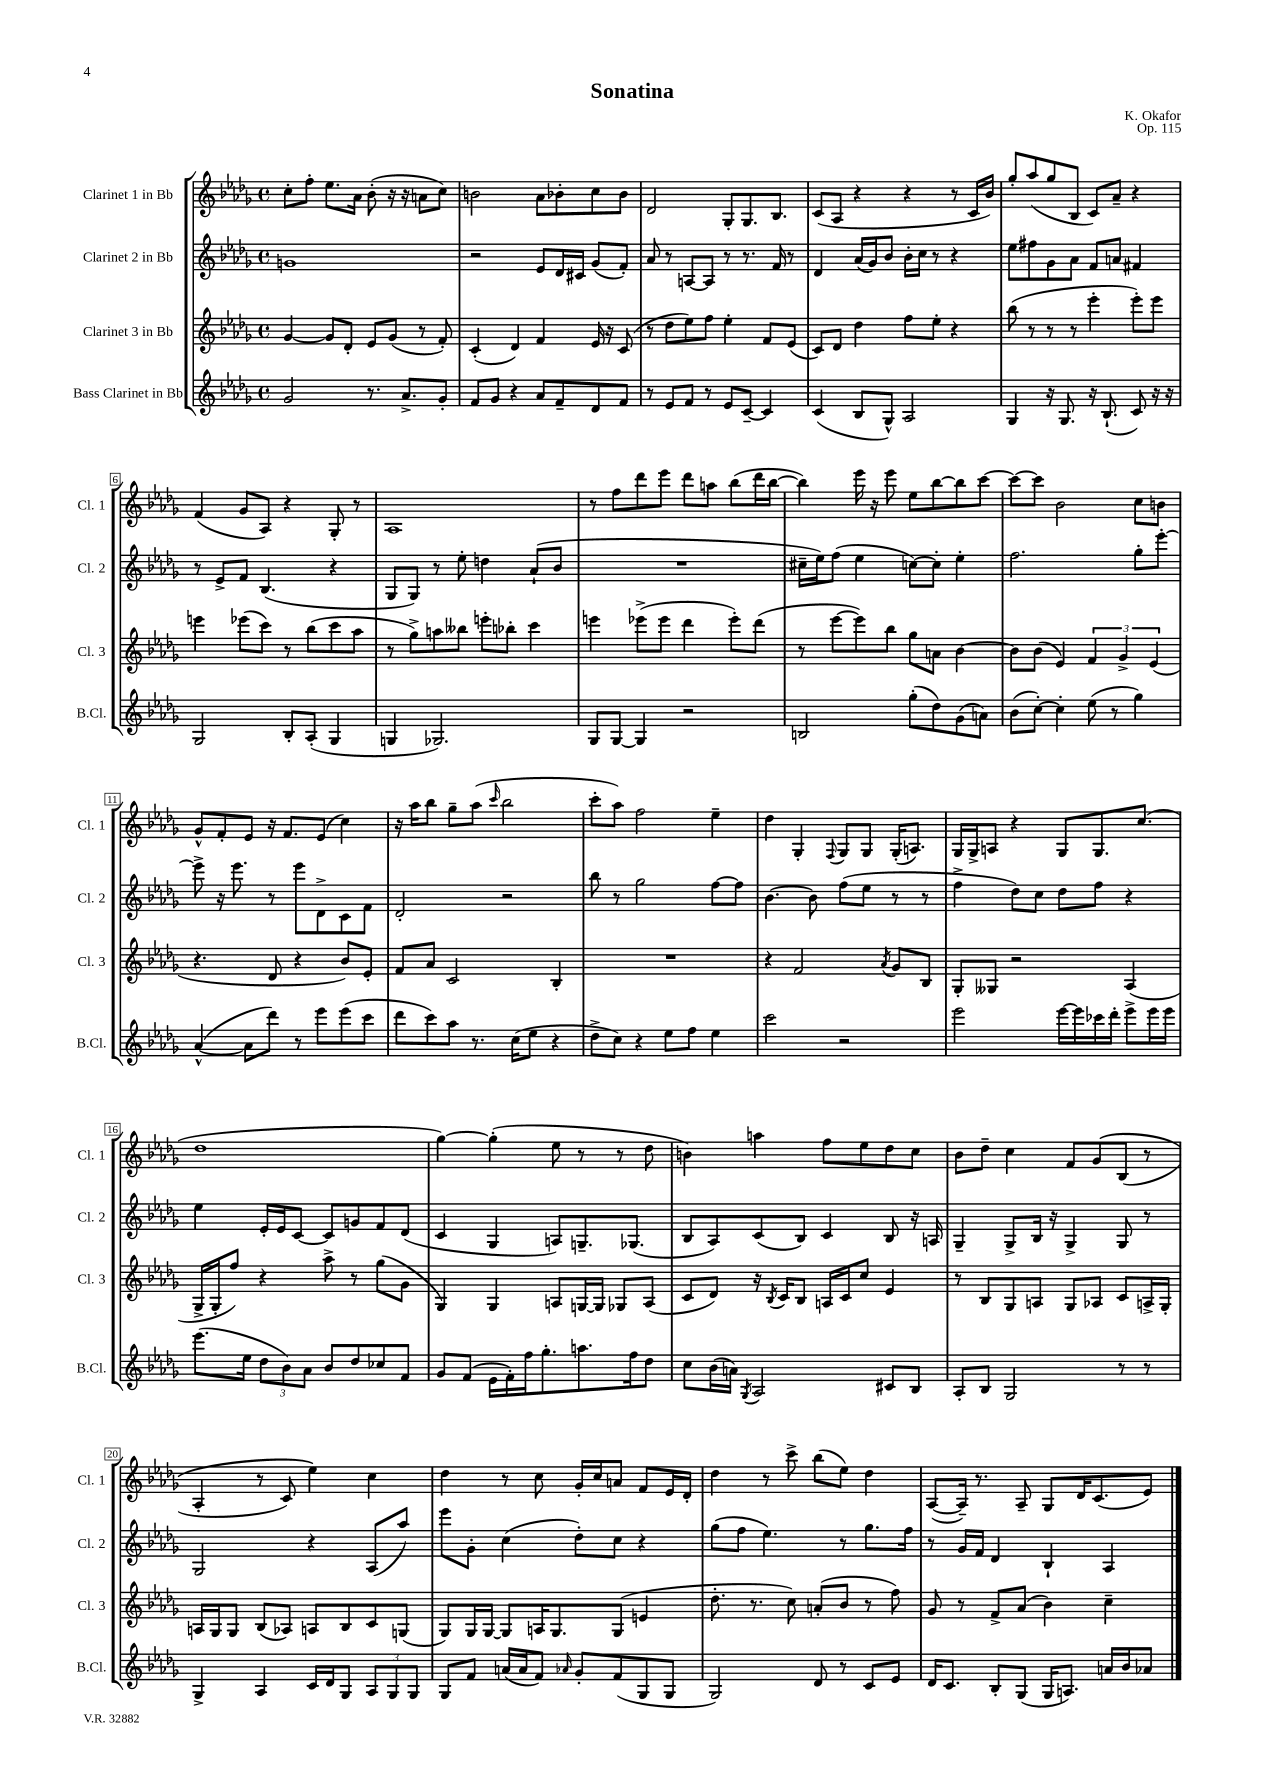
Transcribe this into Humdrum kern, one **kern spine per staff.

**kern	**kern	**kern	**kern
*staff4	*staff3	*staff2	*staff1
*clefG2	*clefG2	*clefG2	*clefG2
*k[b-e-a-d-g-]	*k[b-e-a-d-g-]	*k[b-e-a-d-g-]	*k[b-e-a-d-g-]
*M4/4	*M4/4	*M4/4	*M4/4
*met(c)	*met(c)	*met(c)	*met(c)
2g-	[4g-	1g	8cc'
.	.	.	8ff'
.	8g-]	.	8.ee-
.	8d-'	.	.
.	.	.	16a-
8.r	8e-	.	(8b-'
.	(8g-	.	16r
8.a-^	.	.	16r
.	8r	.	8a
8g-'	8f')	.	8cc)
=	=	=	=
8f	(4c'	2r	2b
8g-	.	.	.
4r	4d-)	.	.
8a-	4f	8e-	8a-
8f~	.	16d-	8b-'
.	.	16c#	.
8d-	16e-	(8g-	8cc
.	16r	.	.
8f	(8c	8f')	8b-
=	=	=	=
8r	8r	8a-	2d-
8e-	8dd-	8r	.
8f	8ee-)	[8A	.
8r	8ff	8A]	.
8e-	4ee-'	8r	8G-'
[8c~	.	8.r	8.G-
4c]	8f	.	.
.	.	16f	8.B-
.	(8e-	8r	.
=	=	=	=
(4c	8c)	4d-	(8c
.	8d-	.	8A-
8B-	4dd-	(16a-	4r
.	.	16g-)	.
8G-^^)	.	8b-	.
2A-	8ff	16b-'	4r
.	.	16cc	.
.	8ee-'	8r	.
.	4r	4r	8r
.	.	.	16c
.	.	.	16b-)
=	=	=	=
4G-	(8bb-	8ee-	8gg-'
.	8r	8ff#	(8aa-
16r	8r	8g-	8gg-
8.G-	.	.	.
.	8r	8a-	8B-
16r	4eee-'	8f	8c)
(8.B-`	.	.	.
.	.	8a	8a-~
8c)	8eee-')	4f#	4r
16r	8eee-	.	.
16r	.	.	.
=	=	=	=
2G-	4eee	8r	(4f
.	.	8e-^	.
.	(8eee-	8f	8g-
.	8ccc)	(4.B-	8A-)
8B-'	8r	.	4r
(8A-'	(8bb-	.	.
4G-	8ccc	4r	8G-'
.	8aa-	.	8r
=	=	=	=
4G	8r	8G-	1A-
.	8gg-^)	8G-)	.
2.G-)	8aa	8r	.
.	8bb--	8ee-'	.
.	8eee'	4dd	.
.	8bb-'	.	.
.	4ccc	(8a-`	.
.	.	8b-	.
=	=	=	=
8G-	4eee	1r	8r
[8G-	.	.	8ff
4G-]	(8eee-^	.	8ddd-
.	8eee-	.	8eee-
2r	4ddd-	.	8ddd-
.	.	.	8aa
.	8eee-')	.	(8bb-
.	(8ddd-	.	16ddd-
.	.	.	[16bb-
=	=	=	=
2B	8r	16cc#~	4bb-])
.	.	16ee-)	.
.	[8eee-	(8ff	.
.	8eee-])	4ee-	16eee-
.	.	.	16r
.	8bb-	.	8eee-
(8gg-'	8gg-	[8cc)	8ee-
8dd-)	8a	8cc']	[8bb-
(8g-	[4b-	4ee-'	8bb-]
8a)	.	.	[8ccc
=	=	=	=
(8b-	8b-]	2.ff	8ccc_
[8cc')	(8b-	.	8ccc]
4cc']	4e-)	.	2b-
(8ee-	6f	.	.
8r	.	.	.
.	6g-^	.	.
4gg-)	.	8gg-'	8cc
.	(6e-	.	.
.	.	[8eee-'	8b
=	=	=	=
([4a-^^	4.r	8eee-^]	8g-^^
.	.	16r	8f'
.	.	8.eee-	.
8a-]	.	.	8e-
8ddd-)	8d-	8r	16r
.	.	.	8.f
8r	4r	8eee-	.
8eee-	.	8d-^	(8e-
(8eee-	8b-)	8c	4cc)
8ccc	8e-'	8f	.
=	=	=	=
8ddd-	8f	2d-'	16r
.	.	.	16aa-
8ccc)	8a-	.	8bb-
8aa-	2c	.	8gg-~
8.r	.	.	(8aa-
.	.	.	16qqccc
.	.	2r	2bb-
(16cc	.	.	.
8ee-	.	.	.
4r	4B-'	.	.
=	=	=	=
8dd-^	1r	8bb-	8ccc'
8cc)	.	8r	8aa-)
4r	.	2gg-	2ff
8ee-	.	.	.
8ff	.	.	.
4ee-	.	[8ff	4ee-~
.	.	8ff]	.
=	=	=	=
2ccc	4r	[4.b-	4dd-
.	2f	.	4G-'
.	.	8b-]	.
.	.	.	8qqF
2r	.	(8ff	8G-
.	.	8ee-	8G-
.	8qa-	.	.
.	8g-	8r	(16G-'
.	.	.	8.A)
.	8B-	8r	.
=	=	=	=
2eee-	8G-'	4ff^	16G-
.	.	.	16G-^
.	8G--	.	8A
.	2r	8dd-)	4r
.	.	8cc	.
[16eee-	.	8dd-	8G-
16eee-]	.	.	.
16ccc-	.	8ff	8.G-
16ddd-'	.	.	.
8eee-^	(4A-	4r	.
.	.	.	(8.cc
16eee-	.	.	.
16eee-	.	.	.
=	=	=	=
(8.eee-	16G-^	4ee-	1dd-
.	16G-'	.	.
.	8ff)	.	.
16ee-	.	.	.
12dd-	4r	16e-'	.
.	.	16e-	.
12b-)	.	.	.
.	.	[8c	.
12a-	.	.	.
8b-	8aa-^	8c]	.
8dd-	8r	8g	.
8cc-	(8gg-	8f	.
8f	8g-	(8d-	.
=	=	=	=
8g-	4G-)	4c	[4gg-)
(8f	.	.	.
16e-	4G-	4G-	(4gg-']
16f')	.	.	.
16ff	.	.	.
8.gg-'	.	.	.
.	8A	8A)	8ee-
8.aa	[16G	8.G~	8r
.	16G]	.	.
.	8G-	.	8r
16ff	.	(8.G-	.
8dd-	(8A	.	8dd-
=	=	=	=
8cc	8c	8B-	4b)
(16b-	8d-)	8A-)	.
16a)	.	.	.
8qG-	.	.	.
2A-	16r	(8c	4aa
.	8qB-	.	.
.	16c	.	.
.	8B-	8B-)	.
.	16A	4c	8ff
.	16c	.	.
.	8cc	.	8ee-
8c#	4e-	8B-	8dd-
8B-	.	16r	8cc
.	.	16A	.
=	=	=	=
8A-'	8r	4G-~	8b-
8B-	8B-	.	8dd-~
2G-	8G-	8G-^	4cc
.	8A	16B-	.
.	.	16r	.
.	8G-	4G-^	8f
.	8A-	.	&(8g-
8r	8c	8G-	(8B-
8r	16A^	8r	8r
.	16G-'	.	.
=	=	=	=
4G-^	16A	2G-	4A-'
.	16G-	.	.
.	8G-	.	.
4A-	(8B-	.	8r
.	8A-)	.	8c)
16c	8A	4r	4ee-&)
16d-	.	.	.
8G-	8B-	.	.
12A-	8c	(8A-	4cc
12G-	.	.	.
.	(8G	8aa-)	.
12G-	.	.	.
=	=	=	=
8G-	8G-)	8eee-	4dd-
8f	16G-	8g-'	.
.	[16G-	.	.
(16a	8G-]	(4cc	8r
16a	.	.	.
8f)	16A	.	8cc
.	8.G-	.	.
16qqa-	.	.	.
8g-'	.	8dd-')	16g-'
.	.	.	16cc
(8f	(8G-	8cc	8a
8G-	4e	4r	8f
8G-	.	.	16e-
.	.	.	16d-'
=	=	=	=
2G-)	8.dd-'	(8gg-	4dd-
.	.	8ff	.
.	8.r	.	.
.	.	4.ee-)	8r
.	8cc)	.	8ccc^
8d-	(8a'	.	(8bb-
8r	8b-	8r	8ee-)
8c	8r	8.gg-	4dd-
8e-	8ff)	.	.
.	.	16ff	.
=	=	=	=
16d-	8g-	8r	([8A-
8.c	.	.	.
.	8r	16g-	16A-~])
.	.	16f	8.r
8B-'	8f^	4d-	.
(8G-	(8a-	.	8A-~
16G-	4b-)	4B-`	8G-
8.A)	.	.	.
.	.	.	16d-
.	.	.	(8.c
16a	4cc~	4A-	.
16b-	.	.	.
8a-	.	.	8e-)
==	==	==	==
*-	*-	*-	*-
